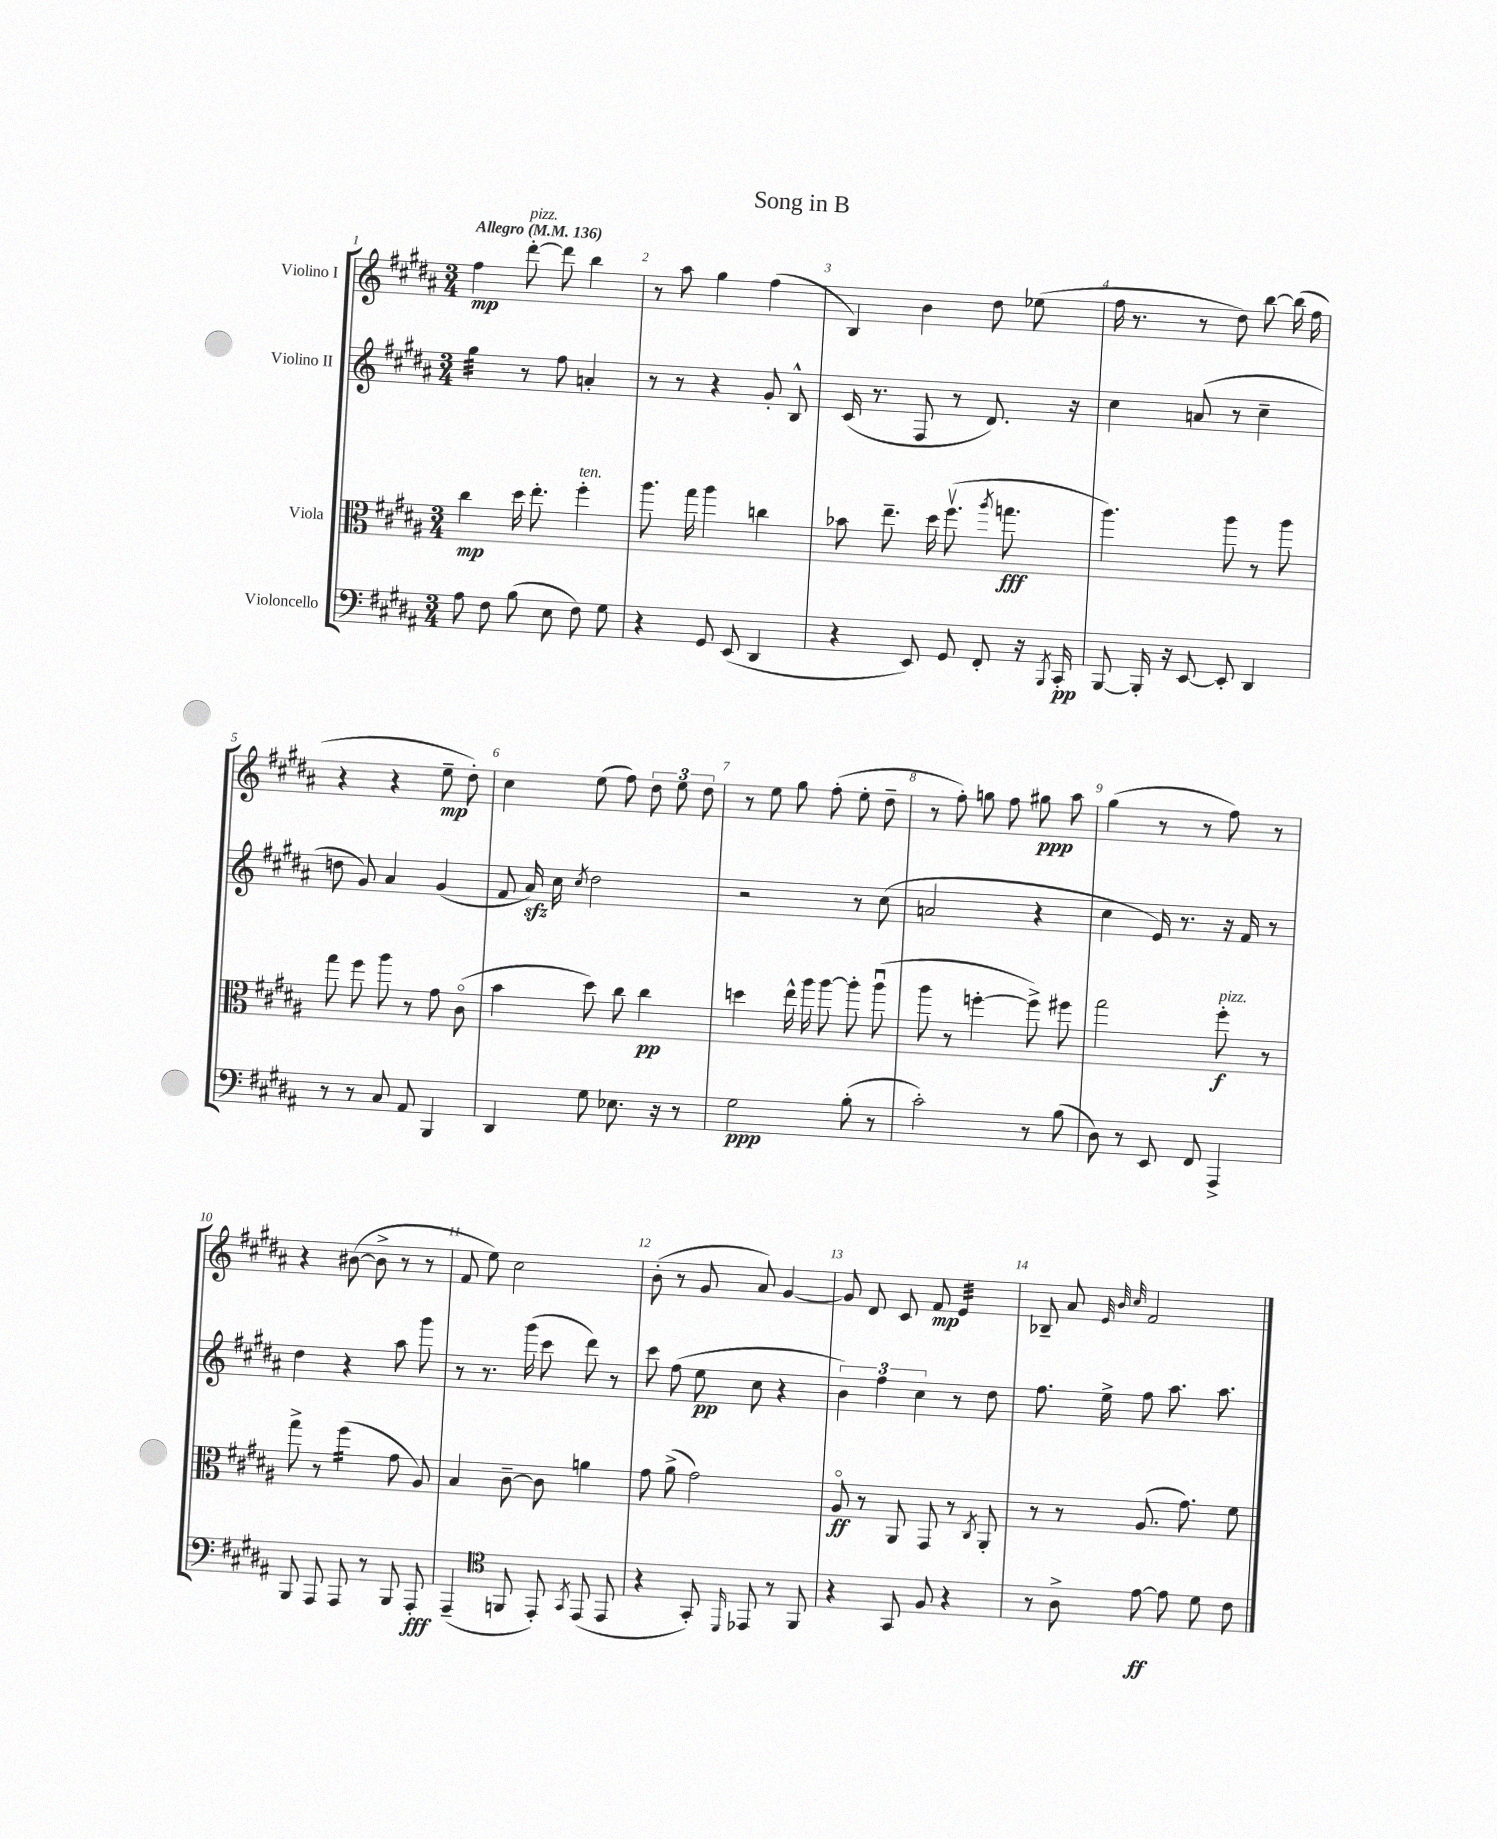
\header { title = "Song in B" }
<<
\new StaffGroup <<
\new Staff = "s0" \with { instrumentName = "Violino I" } {
    \clef treble \key b \major \numericTimeSignature \time 3/4 \tempo "Allegro" 4 = 136
    \autoBeamOff fis''4\mp dis'''8~-.^\markup { \italic "pizz." } dis'''8 b''4 |
    r8 ais''8 gis''4 fis''4( |
    b4) b'4 dis''8 ees''8( |
    fis''16 r8. r8 dis''8) b''8~ b''16( fis''16 |
    r4 r4 e''8--\mp dis''8-.) |
    cis''4 e''8( fis''8) \tuplet 3/2 { dis''8 e''8 dis''8 } |
    r8 e''8 gis''8 fis''8-.( e''8-. dis''8-- |
    r8 fis''8-.) g''8 fis''8 gis''8\ppp ais''8 |
    gis''4( r8 r8 fis''8) r8 |
    r4 bis'8~( bis'8-> r8 r8 |
    fis'8 e''8) cis''2 |
    b'8-.( r8 gis'8 ais'8) gis'4~ |
    gis'8 dis'8 cis'8 fis'8\mp e'4:32 |
    bes8-- ais'8 \grace { e'32 b'32 cis''32 } fis'2 \bar "|." |
}
\new Staff = "s1" \with { instrumentName = "Violino II" } {
    \clef treble \key b \major \numericTimeSignature \time 3/4
    \autoBeamOff gis''4:32 r8 fis''8 a'4-. |
    r8 r8 r4 gis'8-. b8-^ |
    cis'16( r8. fis8 r8 dis'8.) r16 |
    cis''4 a'8( r8 cis''4-- |
    d''8 gis'8) ais'4 gis'4( |
    fis'8 ais'16\sfz) cis''16 \acciaccatura { cis''8 } dis''2 |
    r2 r8 cis''8( |
    a'2 r4 |
    cis''4 e'16) r8. r16 fis'16 r8 |
    dis''4 r4 ais''8 gis'''8 |
    r8 r8. gis'''16( cis'''8 dis'''8) r8 |
    cis'''8 fis''8( e''8\pp cis''8 r4 |
    \tuplet 3/2 { b'4) fis''4 cis''4 } r8 dis''8 |
    fis''8. e''16-> fis''8 ais''8. ais''8. \bar "|." |
}
\new Staff = "s2" \with { instrumentName = "Viola" } {
    \clef alto \key b \major \numericTimeSignature \time 3/4
    \autoBeamOff cis''4\mp dis''16 e''8.-. fis''4-.^\markup { \italic "ten." } |
    ais''8. gis''16 ais''4 c''4 |
    bes'8 e''8.-- dis''16 fis''8.\upbow( \acciaccatura { ais''8 } g''8.\fff |
    ais''4.) ais''8 r8 ais''8 |
    gis''8 fis''8 ais''8 r8 gis'8 cis'8\flageolet( |
    b'4 dis''8) cis''8 cis''4\pp |
    d''4 e''16-^ ais''16 ais''8~ ais''8-. ais''8\downbow( |
    ais''8 r8 f''4~-. f''8->) fis''8 |
    gis''2 fis''8-.\f^\markup { \italic "pizz." } r8 |
    gis''8-> r8 fis''4:16( gis'8 ais8) |
    b4 cis'8~-- cis'8 a'4 |
    gis'8 ais'8->( gis'2) |
    ais8\flageolet\ff r8 ais,8 gis,8 r8 \acciaccatura { cis8 } ais,8-. |
    r8 r8 ais8.( gis'8.) fis'8 \bar "|." |
}
\new Staff = "s3" \with { instrumentName = "Violoncello" } {
    \clef bass \key b \major \numericTimeSignature \time 3/4
    \autoBeamOff ais8 fis8 b8( e8 fis8) gis8 |
    r4 gis,8 e,8( dis,4 |
    r4 e,8) gis,8 fis,8-. r16 \acciaccatura { b,,8 } cis,16-.\pp |
    b,,8~ b,,16-. r16 e,8~ e,8-. dis,4 |
    r8 r8 cis8 ais,8 b,,4 |
    dis,4 gis8 ees8. r16 r8 |
    gis2\ppp b8-.( r8 |
    cis'2-.) r8 b8( |
    dis8) r8 e,8 fis,8 ais,,4-> |
    b,,8 ais,,8 ais,,8 r8 b,,8 ais,,8-.\fff |
    ais,,4--( \clef tenor f,8 e,8-.) \acciaccatura { gis,8 } e,8( e,8 |
    r4 gis,8-.) \grace { dis,16 } ees,8 r8 fis,8 |
    r4 gis,8 fis8 r4 |
    r8 ais8-> e'8~\ff e'8 dis'8 cis'8 \bar "|." |
}
>>
>>
\layout { \context { \Score \override BarNumber.break-visibility = ##(#f #t #t) barNumberVisibility = #all-bar-numbers-visible } }
